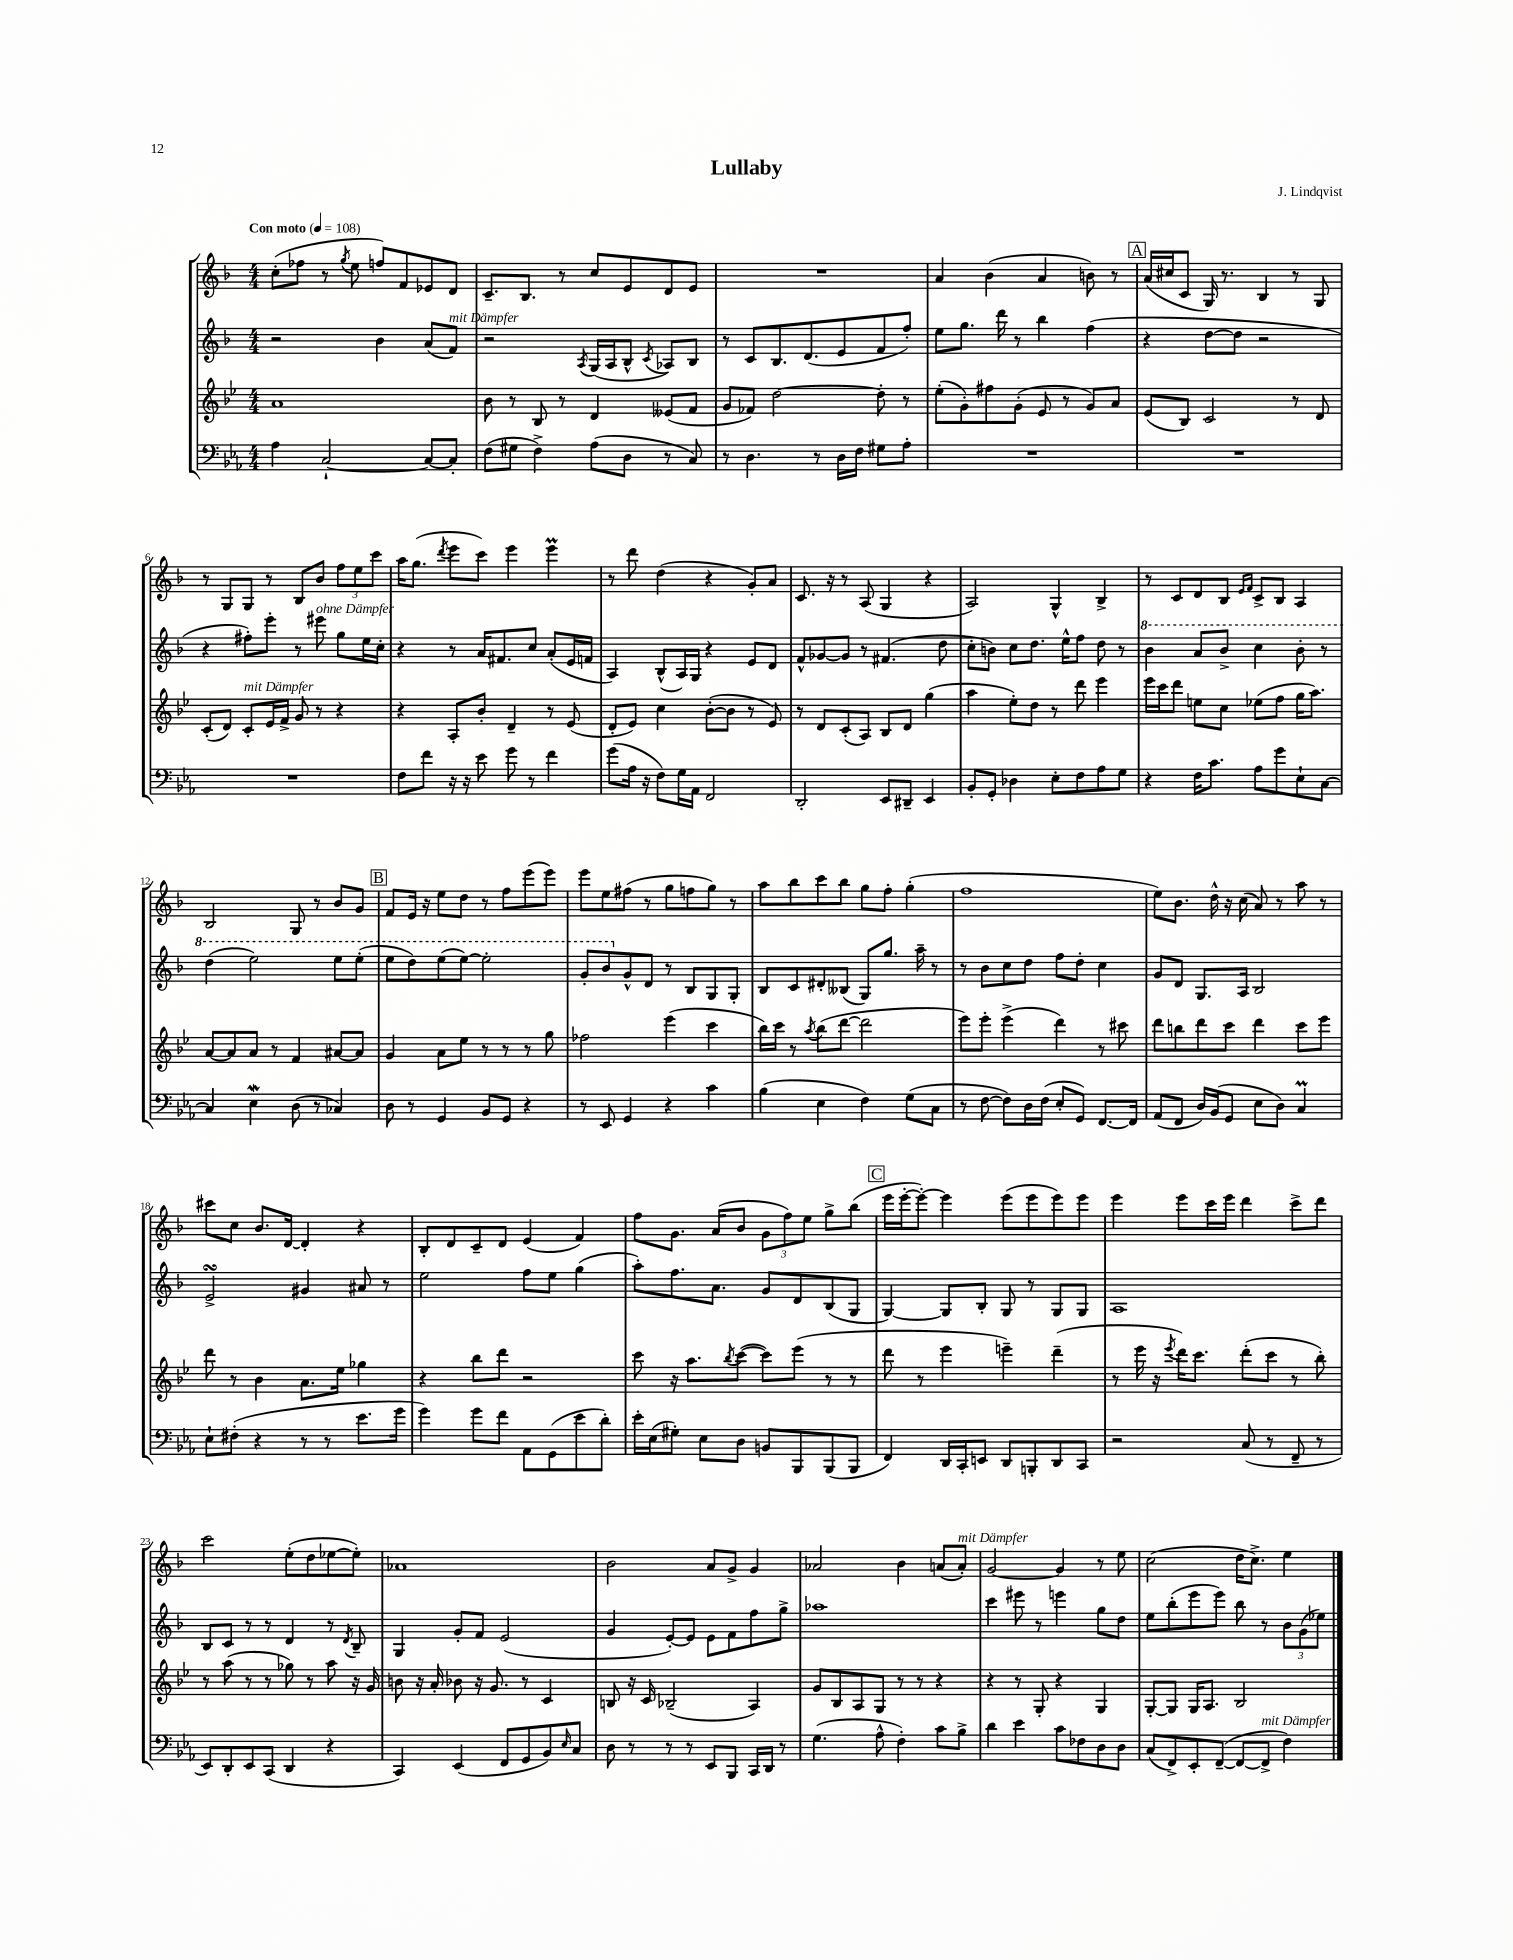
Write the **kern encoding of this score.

**kern	**kern	**kern	**kern
*part4	*part3	*part2	*part1
*staff4	*staff3	*staff2	*staff1
*clefF4	*clefG2	*clefG2	*clefG2
*k[b-e-a-]	*k[b-e-]	*k[b-]	*k[b-]
*M4/4	*M4/4	*M4/4	*M4/4
*MM108	*MM108	*MM108	*MM108
=1	=1	=1	=1
!	!	!	!LO:TX:a:B:t=Con moto
4A-\	1a	2r	(8cc'\L
.	.	.	8ff-X\J
[2C`/	.	.	8r
.	.	.	8qgg/
.	.	.	8ee\
.	.	4b-\	8ffn/L)
.	.	.	8f/
8C/L_	.	(8a/L	8e-X/
!	!	!LO:TX:a:i:t=mit Dämpfer	!
8C'/J]	.	8f/J)	8d/J
=2	=2	=2	=2
(8F\L	8b-\	2r	8.c~/L
8G#X\J	8r	.	.
.	.	.	8.B-/J
4F^\)	8B-/	.	.
.	8r	.	8r
.	.	8qA/	.
(8A-\L	4d/	(16G/LL	8cc/L
.	.	16A/J	.
8D\J	.	8B-^^/J	8e/
.	.	8qc/	.
8r	(8e--X/L	8A-X/L)	8d/
8C/)	8f/J	8B-/J	8e/J
=3	=3	=3	=3
8r	8g/L	8r	1r
4.D\	8f-X/J)	8c/L	.
.	[2dd\	8.B-/	.
.	.	(8.d/	.
8r	.	.	.
16D\LL	.	8e/	.
16F\JJ	.	.	.
8G#X\L	8dd'\]	8f/	.
8A-'\J	8r	8ff'/J)	.
=4	=4	=4	=4
1r	(8ee-'\L	8ee\L	4a/
.	8g'\)	8.gg\J	.
.	8ff#X\	.	(4b-\
.	.	16ddd\	.
.	(8g'\J	8r	.
.	8e-/	4bb-\	4a/
.	8r	.	.
.	8g/L)	(4ff\	8bn\)
.	8a/J	.	8r
!!LO:REH:place=s1:t=A
=5	=5	=5	=5
1r	(8e-/L	4r	(16a/LL
.	.	.	16cc#X/J
.	8B-/J)	.	8c/J
.	2c/	[8dd\L	16G/)
.	.	.	8.r
.	.	8dd\J]	.
.	.	2r	4B-/
.	8r	.	8r
.	8d/	.	8G/
!!LO:LB:g=z
=6	=6	=6	=6
1r	(8c'/L	4r	8r
.	8d/J)	.	8G/L
!	!LO:TX:a:i:t=mit Dämpfer	!	!
.	8c'/L	8ff#X'\L)	8G/J
.	16e-/L	8eee'\J	8r
.	16f^/JJ	.	.
.	8g/	8r	8B-/L
!	!	!LO:TX:a:i:t=ohne Dämpfer	!
.	8r	8eee#X\	8b-/J
.	4r	8gg\L	12ff\L
.	.	.	12ee\
.	.	16ee\L	.
.	.	.	12ccc\J
.	.	16cc'\JJ	.
=7	=7	=7	=7
8F\L	4r	4r	16aa\KL
.	.	.	(8.gg\J
8f\J	.	.	.
.	.	.	8qddd/
16r	8A'/L	8r	8eee\L
16r	.	.	.
8e-\	8b-'/J	16a/KL	8ccc\J)
.	.	8.f#X/	.
8g\	4d~/	.	4eee\
8r	.	8cc/J	.
4f\	8r	(8a'/L	4eeem\
.	(8e-/	16e/L	.
.	.	16fn/JJ	.
=8	=8	=8	=8
(8g\L	8d'/L	4A/)	8r
16A-\Jk	8e-/J)	.	8ddd\
16r	.	.	.
8F\L)	4cc\	(8B-^^/L	(4dd\
16G\L	.	16A/L)	.
16AA-\JJ	.	16G/JJ	.
2FF/	([8b-'\L	4r	4r
.	8b-\J]	.	.
.	8r	8e/L	8g'/L)
.	8e-/)	8d/J	8a/J
=9	=9	=9	=9
2DD'/	8r	8f^^/L	8.c/
.	8d/L	[8g-X/	.
.	.	.	16r
.	(8c'/	8g-/J]	8r
.	8A/J)	8r	(8A/
8EE-/L	8B-/L	(4.f#X/	4G/
8DD#X~/J	8d/J	.	.
4EE-/	(4gg\	.	4r
.	.	8dd\	.
=10	=10	=10	=10
8BB-'/L	4aa\	8cc'\L	2A/)
8GG'/J	.	8bn\J)	.
4D-X\	8ee-'\L)	8cc\L	.
.	8dd\J	8.dd\J	.
8E-'\L	8r	.	4G^^/
.	.	16ee^^\KL	.
8F\	8ddd\	8ff\J	.
8A-\	4eee-\	8dd\	4B-^/
8G\J	.	8r	.
=11	=11	=11	=11
*	*	*8va	*
4r	16eee-\LL	4bb-\	8r
.	16ccc\J	.	.
.	8ddd\J	.	8c/L
16F\KL	8een\L	8aa/L	8d/
8.c\J	.	.	.
.	8cc\J	8bb-^/J	8B-/J
.	.	.	16qqe/LL
.	.	.	16qqf/JJ
8A-\L	(8ee-X\L	4ccc\	8c^/L
8g\	8ff\J	.	8B-/J
8E-`\	16gg\KL	8bb-'\	4A/
.	8.aa\J)	.	.
[8C\J	.	8r	.
!!LO:LB:g=z
=12	=12	=12	=12
4C/]	[8a/L	(4ddd\	2B-/
.	8a/]	.	.
4E-w\	8a/J	2eee\)	.
.	8r	.	.
(8D\	4f/	.	8G/
8r	.	.	8r
4C-X/)	[8a#X/L	8eee\L	8b-/L
.	8a#/J]	(8eee'\J	8g/J
!!LO:REH:place=s1:t=B
=13	=13	=13	=13
8D\	4g/	8eee\L	8f/L
8r	.	8ddd\)	16e/Jk
.	.	.	16r
4GG/	8a\L	(8eee\	8ee\L
.	8ee-\J	[8eee\J)	8dd\J
8BB-/L	8r	2eee'\]	8r
8GG/J	8r	.	8ff\L
4r	8r	.	(8eee\
.	8gg\	.	8eee\J)
=14	=14	=14	=14
8r	2ff-X\	8gg'/L	8eee\L
8EE-/	.	8bb-/	8ee\
*	*	*X8va	*
4GG/	.	8g^^/	(8ff#X\J
.	.	8d/J	8r
4r	(4eee-\	8r	8gg\L
.	.	8B-/L	8ffn\
4c\	4ccc\	8G/	8gg\J)
.	.	8G'/J	8r
=15	=15	=15	=15
(4B-\	16bb-\LL)	8B-/L	8aa\L
.	16ccc\JJ	.	.
.	8r	8c/	8bb-\
.	8qaa/	.	.
4E-\	(8bb-\L	8d#X'/	8ccc\
.	[8ddd\J	(8B--X/J	8bb-\J
4F\)	2ddd\]	8G/L)	8gg\L
.	.	8.gg/J	8ff'\J
(8G\L	.	.	(4gg'\
.	.	16aa~\	.
8C\J	.	8r	.
=16	=16	=16	=16
8r	8eee-\L)	8r	1ff
[8F\	8eee-'\J	8b-\L	.
8F\L])	(4eee-^\	8cc\	.
16D\L	.	8dd\J	.
(16F\JJ	.	.	.
8E-'/L	4ddd\)	8ff\L	.
8GG/J)	.	8dd'\J	.
[8.FF/L	8r	4cc\	.
.	8ccc#X\	.	.
16FF/Jk]	.	.	.
=17	=17	=17	=17
(8AA-/L	8ddd\L	8g/L	8ee\L)
8FF/J	8bbn\	8d/J	8.b-\J
16D/LL)	8ddd\	8.G/L	.
(16BB-/J	.	.	16dd^^\
8GG/J	8ccc\J	.	16r
.	.	16A/Jk	(16cc\
8E-\L	4ddd\	2B-/	8a/)
8D\J)	.	.	8r
4CM/	8ccc\L	.	8aa\
.	8eee-\J	.	8r
!!LO:LB:g=z
=18	=18	=18	=18
8E-`\L	8ddd\	2esSsS^/	8ccc#X\L
(8F#X'\J	8r	.	8cc\J
4r	4b-\	.	8.b-/L
.	.	.	[16d/Jk
8r	8.a\L	4g#X/	4d'/]
8r	.	.	.
.	16ee-\Jk	.	.
8.e-\L	4gg-X\	8a#X/	4r
.	.	8r	.
16g\Jk	.	.	.
=19	=19	=19	=19
4g\)	4r	2ee\	8B-'/L
.	.	.	8d/
8g\L	8bb-\L	.	8c~/
8f\J	8ddd\J	.	8d/J
8AA-\L	2r	8ff\L	(4e/
(8GG\	.	8ee\J	.
8e-\	.	(4gg\	4f/)
8d'\J)	.	.	.
=20	=20	=20	=20
16e-'\LL	8ccc\	8aa'\L)	8ff\L
(16E-\J	.	.	.
8G#X'\J)	16r	8.ff\	8.g\J
.	8.aa\L	.	.
8E-\L	.	.	.
.	.	8.a\J	(16a/KL
.	8qbb-/	.	.
8D\J	([8ccc\J	.	8b-/J
8BBn/L	8ccc\L])	8g/L	12g\L
.	.	.	12ff\)
8BBB-/	(8eee-\J	8d/	.
.	.	.	12ee\J
(8BBB-/	8r	(8B-/	8gg^\L
8BBB-/J	8r	8G/J	(8bb-\J
!!LO:REH:place=s1:t=C
=21	=21	=21	=21
4FF/)	8ddd\	[4G/)	16eee\LL
.	.	.	[16eee'\J
.	8r	.	8eee'\J_)
16DD/LL	4eee-\	8G/L]	4eee\]
16CC'/J	.	.	.
8EEn/J	.	8B-'/J	.
8DD/L	4eeen~\)	8G/	(8eee\L
8BBBn'/	.	8r	8eee\
8DD/	(4ddd~\	8G/L	8eee\)
8CC/J	.	8G/J	8eee\J
=22	=22	=22	=22
2r	8r	1A	4eee\
.	16eee-\	.	.
.	16r	.	.
.	8qeee-/	.	.
.	16ddd\KL)	.	8eee\L
.	8.ccc\J	.	.
.	.	.	16ccc\L
.	.	.	16eee\JJ
(8C/	(8ddd'\L	.	4ddd\
8r	8ccc\J	.	.
8FF~/	8r	.	8ccc^\L
8r	8bb-'\)	.	8ddd\J
!!LO:LB:g=z
=23	=23	=23	=23
8EE-/L)	8r	8B-/L	2ccc\
8DD'/	(8aa\	8c/J	.
8EE-/	8r	8r	.
(8CC/J	8r	8r	.
4DD/	8gg-X\)	4d/	(8ee'\L
.	8r	.	8dd\
4r	8aa\	8r	[8ee-X\
.	.	8qd/	.
.	16r	8B-~/	8ee-'\J])
.	16g/	.	.
=24	=24	=24	=24
4CC/)	8bn\	4G/	1a-X
.	16r	.	.
.	16a'/	.	.
(4EE-/	8b-X\	8g'/L	.
.	16r	8f/J	.
.	8.g/	.	.
8FF/L	.	(2e/	.
8GG/	8r	.	.
8BB-/)	4c/	.	.
16qqE-/	.	.	.
8C/J	.	.	.
=25	=25	=25	=25
8D\	8Bn/	4g/	2b-\
8r	16r	.	.
.	16c/	.	.
8r	(2B-X~/	[8e'/L)	.
8r	.	8e/J]	.
8EE-/L	.	8e\L	8a/L
8BBB-/J	.	8f\	8g^/J
16CC/LL	4A/)	8ff\	4g/
16DD/JJ	.	.	.
8r	.	8gg^\J	.
=26	=26	=26	=26
(4.G\	8g/L	1aa-X	2a-X/
.	8B-/	.	.
.	8A/	.	.
8A-^^\	8G/J	.	.
4F'\)	8r	.	4b-\
.	8r	.	.
8c\L	4r	.	(8an/L
!	!	!	!LO:TX:a:i:t=mit Dämpfer
8B-^\J	.	.	8a'/J)
=27	=27	=27	=27
4d\	4r	4ccc\	[2g/
4e-\	8r	8eee#X\	.
.	8G'/	8r	.
8c\L	4r	4eeen\	4g/]
8F-X\	.	.	.
8D\	4G/	8gg\L	8r
8D\J	.	8dd\J	8ee\
=28	=28	=28	=28
(8C/L	[8G'/L	8ee\L	(2cc\
8FF^/)	8G/J]	(8bb-'\	.
8EE-'/	16G/KL	8eee\	.
.	8.A/J	.	.
([8FF~/J	.	8eee\J)	.
8FF/L_	2B-/	8bb-\	16dd\KL
.	.	.	8.cc^\J)
!LO:TX:a:i:t=mit Dämpfer	!	!	!
8FF^/J]	.	8r	.
4F\)	.	12b-\L	4ee\
.	.	(12g\	.
.	.	12ee-X\J)	.
==	==	==	==
*-	*-	*-	*-
